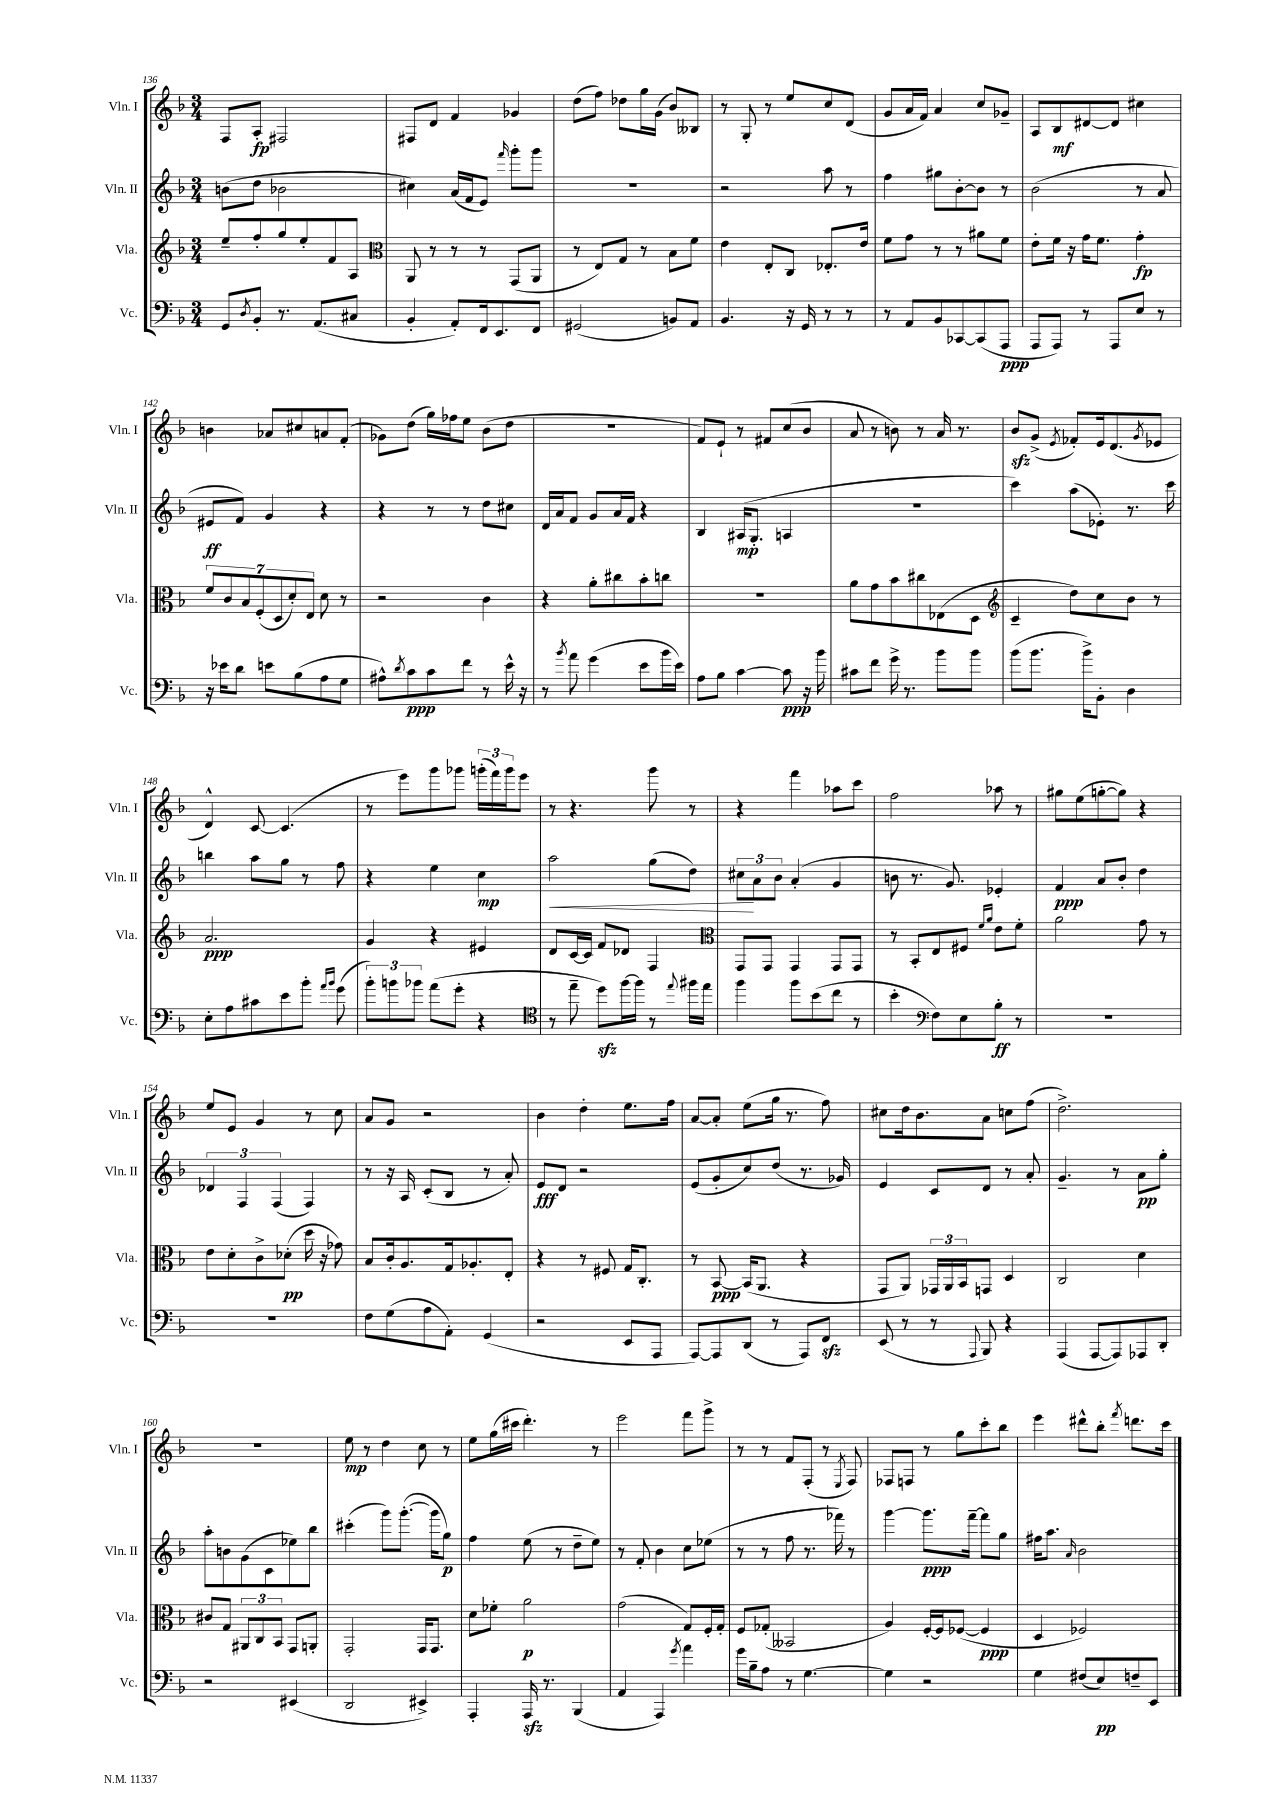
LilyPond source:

<<
\new StaffGroup <<
\new Staff = "s0" \with { instrumentName = "Vln. I" shortInstrumentName = "Vln. I" } {
    \clef treble \key f \major \numericTimeSignature \time 3/4
    f8 a8-.\fp fis2 |
    fis8 d'8 f'4 ges'4 |
    d''8( f''8) des''8 g''16 g'16( bes'8) beses8 |
    r8 g8-. r8 e''8 c''8 d'8( |
    g'8 a'16 f'16) a'4 c''8 ges'8-- |
    a8 bes8\mf dis'8~ dis'8 cis''4 |
    b'4 aes'8 cis''8 a'8 f'8-.( |
    ges'8) d''8( g''16) fes''16 e''8 bes'8( d''8 |
    R2. |
    f'8) e'8-! r8 fis'8 c''8( bes'8 |
    a'8 r8 b'8) r8 a'16 r8. |
    bes'8\sfz g'8->( \acciaccatura { e'8 } fes'8-.) e'16 d'8.( \acciaccatura { g'8 } ees'8 |
    d'4-^) c'8~ c'4.( |
    r8 e'''8) g'''8 ges'''8 \tuplet 3/2 { g'''16-.( f'''16) g'''16 } e'''8 |
    r8 r4. g'''8 r8 |
    r4 f'''4 aes''8 c'''8 |
    f''2 aes''8 r8 |
    gis''8 e''8( g''8~-. g''8) r4 |
    e''8 e'8 g'4 r8 c''8 |
    a'8 g'8 r2 |
    bes'4 d''4-. e''8. f''16 |
    a'8~ a'8-. e''8( g''16 r8. f''8) |
    cis''8 d''16 bes'8. a'8 c''8 f''8( |
    d''2.->) |
    R2. |
    e''8\mp r8 d''4 c''8 r8 |
    e''8 g''16( cis'''16 d'''4.-.) r8 |
    e'''2 f'''8 g'''8-> |
    r8 r8 f'8 f8-.( r8 \acciaccatura { e8 } f8) |
    fes8 f8 r8 g''8 c'''8-. bes''8 |
    e'''4 dis'''8-^ bes''8-. \acciaccatura { f'''8 } d'''8. c'''16 \bar "|." |
}
\new Staff = "s1" \with { instrumentName = "Vln. II" shortInstrumentName = "Vln. II" } {
    \clef treble \key f \major \numericTimeSignature \time 3/4
    b'8( d''8 bes'2 |
    cis''4) a'16( f'16 e'8) \grace { f'''16 } g'''8-. g'''8 |
    R2. |
    r2 a''8 r8 |
    f''4 gis''8 bes'8~-. bes'8 r8 |
    bes'2( r8 a'8 |
    eis'8\ff f'8) g'4 r4 |
    r4 r8 r8 d''8 cis''8 |
    d'16 a'16 f'8 g'8 a'16 f'16 r4 |
    bes4 ais16\mp( g8.-. a4 |
    R2. |
    c'''4) a''8( ees'8-.) r8. c'''16 |
    b''4 a''8 g''8 r8 f''8 |
    r4 e''4 c''4\mp |
    a''2\< g''8( d''8) |
    \tuplet 3/2 { cis''8\! a'8 bes'8 } a'4-.( g'4 |
    b'8 r8. g'8.) ees'4-. |
    f'4\ppp a'8 bes'8-. d''4 |
    \tuplet 3/2 { des'4 f4 f4( } f4) |
    r8 r16 a16 c'8-.( bes8 r8 a'8-.) |
    e'8\fff d'8 r2 |
    e'8( g'8-. c''8) d''8( r8. ges'16) |
    e'4 c'8 d'8 r8 a'8-. |
    g'4.-- r8 a'8\pp g''8-. |
    a''8-. b'8 g'8( c'8 ees''8) bes''8 |
    cis'''4-.( g'''8) g'''8.~-.( g'''16 g''8\p) |
    f''4 e''8( r8 d''8-- e''8) |
    r8 f'8-. bes'4 c''8 ees''8( |
    r8 r8 f''8 r8. fes'''16) r8 |
    g'''4~ g'''8.\ppp f'''16~-- f'''8 g''8 |
    fis''16 a''8. \grace { a'16 } bes'2 \bar "|." |
}
\new Staff = "s2" \with { instrumentName = "Vla." shortInstrumentName = "Vla." } {
    \clef treble \key f \major \numericTimeSignature \time 3/4
    e''8-- f''8-. g''8 e''8-. f'8 a8 |
    \clef alto a,8 r8 r8 r8 g,8( a,8 |
    r8 e8) g8 r8 bes8 f'8 |
    e'4 e8-. c8 ees8.-. e'16 |
    f'8 g'8 r8 r8 ais'8 f'8 |
    e'8-. f'16 r16 g'16 f'8. g'4-.\fp |
    \tuplet 7/4 { f'8 c'8 bes8 f8-.( d8 d'8-.) e8 } d'8 r8 |
    r2 c'4 |
    r4 a'8-. cis''8 bes'8-. c''8 |
    r2. |
    a'8 g'8 bes'8 cis''8 ees8( d8 |
    \clef treble c'4-- d''8) c''8 bes'8 r8 |
    a'2.\ppp |
    g'4 r4 eis'4 |
    d'8 c'16~ c'16 f'8 des'8 f4 |
    \clef alto g,8 g,8 g,4 g,8 g,8 |
    r8 bes,8-. e8 fis8 \grace { f'16 a'16 } e'8 f'8-. |
    a'2 g'8 r8 |
    e'8 d'8-. c'8-> des'8-.\pp( d''16 r16 ges'8) |
    bes8 c'16-. a8. g16 aes8.-. e8-. |
    r4 r8 fis8 g16 c8.-. |
    r8 bes,8~\ppp bes,16( a,8. r4 |
    g,8 a,8) \tuplet 3/2 { ges,16 a,16 bes,16 } g,8 d4 |
    c2 d'4 |
    cis'8 g8 \tuplet 3/2 { ais,8 c8 bes,8 } g,8 a,8-. |
    g,2-. g,16 g,8. |
    d'8 fes'8-. a'2\p |
    g'2( g8) f16-. g16-. |
    f8 ges8-.( beses,2 |
    a4) f16~-. f16 fes8~( fes4\ppp |
    d4 fes2) \bar "|." |
}
\new Staff = "s3" \with { instrumentName = "Vc." shortInstrumentName = "Vc." } {
    \clef bass \key f \major \numericTimeSignature \time 3/4
    g,8 \acciaccatura { d8 } bes,8-. r8. a,8.( cis8 |
    bes,4-. a,8-.) f,16 e,8. f,8 |
    gis,2( b,8) a,8 |
    bes,4. r16 g,16 r8 r8 |
    r8 a,8 bes,8 ces,8~ ces,8( a,,8\ppp |
    a,,8 a,,8) r8 a,,8 e8 r8 |
    r16 ees'16 d'8 e'8 bes8( a8 g8 |
    ais8-^) \acciaccatura { d'8 } c'8\ppp c'8 f'8 r8 e'16-^ r16 |
    r8 \acciaccatura { bes'8 } a'8 g'4( e'8 bes'16 e'16) |
    a8 bes8 c'4~ c'8\ppp r16 bes'16 |
    cis'8 f'8 g'16-> r8. bes'8 bes'8 |
    bes'8( bes'8. bes'16->) bes,8-. d4 |
    e8-. a8 cis'8 e'8 bes'8-. \grace { a'16 bes'16 } g'8( |
    \tuplet 3/2 { bes'8-.) b'8 bes'8 } a'8( g'8-. r4 |
    \clef tenor r8 e''8-- d''8\sfz) f''16~ f''16 r8 \appoggiatura { e''8 } fis''16 e''16 |
    f''4 f''8 bes'8( c''8 r8 |
    bes'4-. \clef bass f8) e8 bes8-.\ff r8 |
    R2. |
    R2. |
    f8 g8( a8 a,8-.) g,4( |
    r2 e,8 a,,8 |
    a,,8~) a,,8 d,8( r8 a,,8) f,8\sfz |
    e,8( r8 r8 \appoggiatura { a,,8 } bes,,8) r4 |
    a,,4( a,,8~ a,,8) aes,,8 d,8-. |
    r2 eis,4( |
    d,2 eis,4->) |
    a,,4-. a,,16\sfz r8. bes,,4( |
    a,4 a,,4) \acciaccatura { g'8 } a'4 |
    g'16 bes16-- a8 r8 g4.~ |
    g4 r2 |
    g4 fis8( e8\pp) f8-- e,8 \bar "|." |
}
>>
>>
\layout { \context { \Score currentBarNumber = #136 } }
